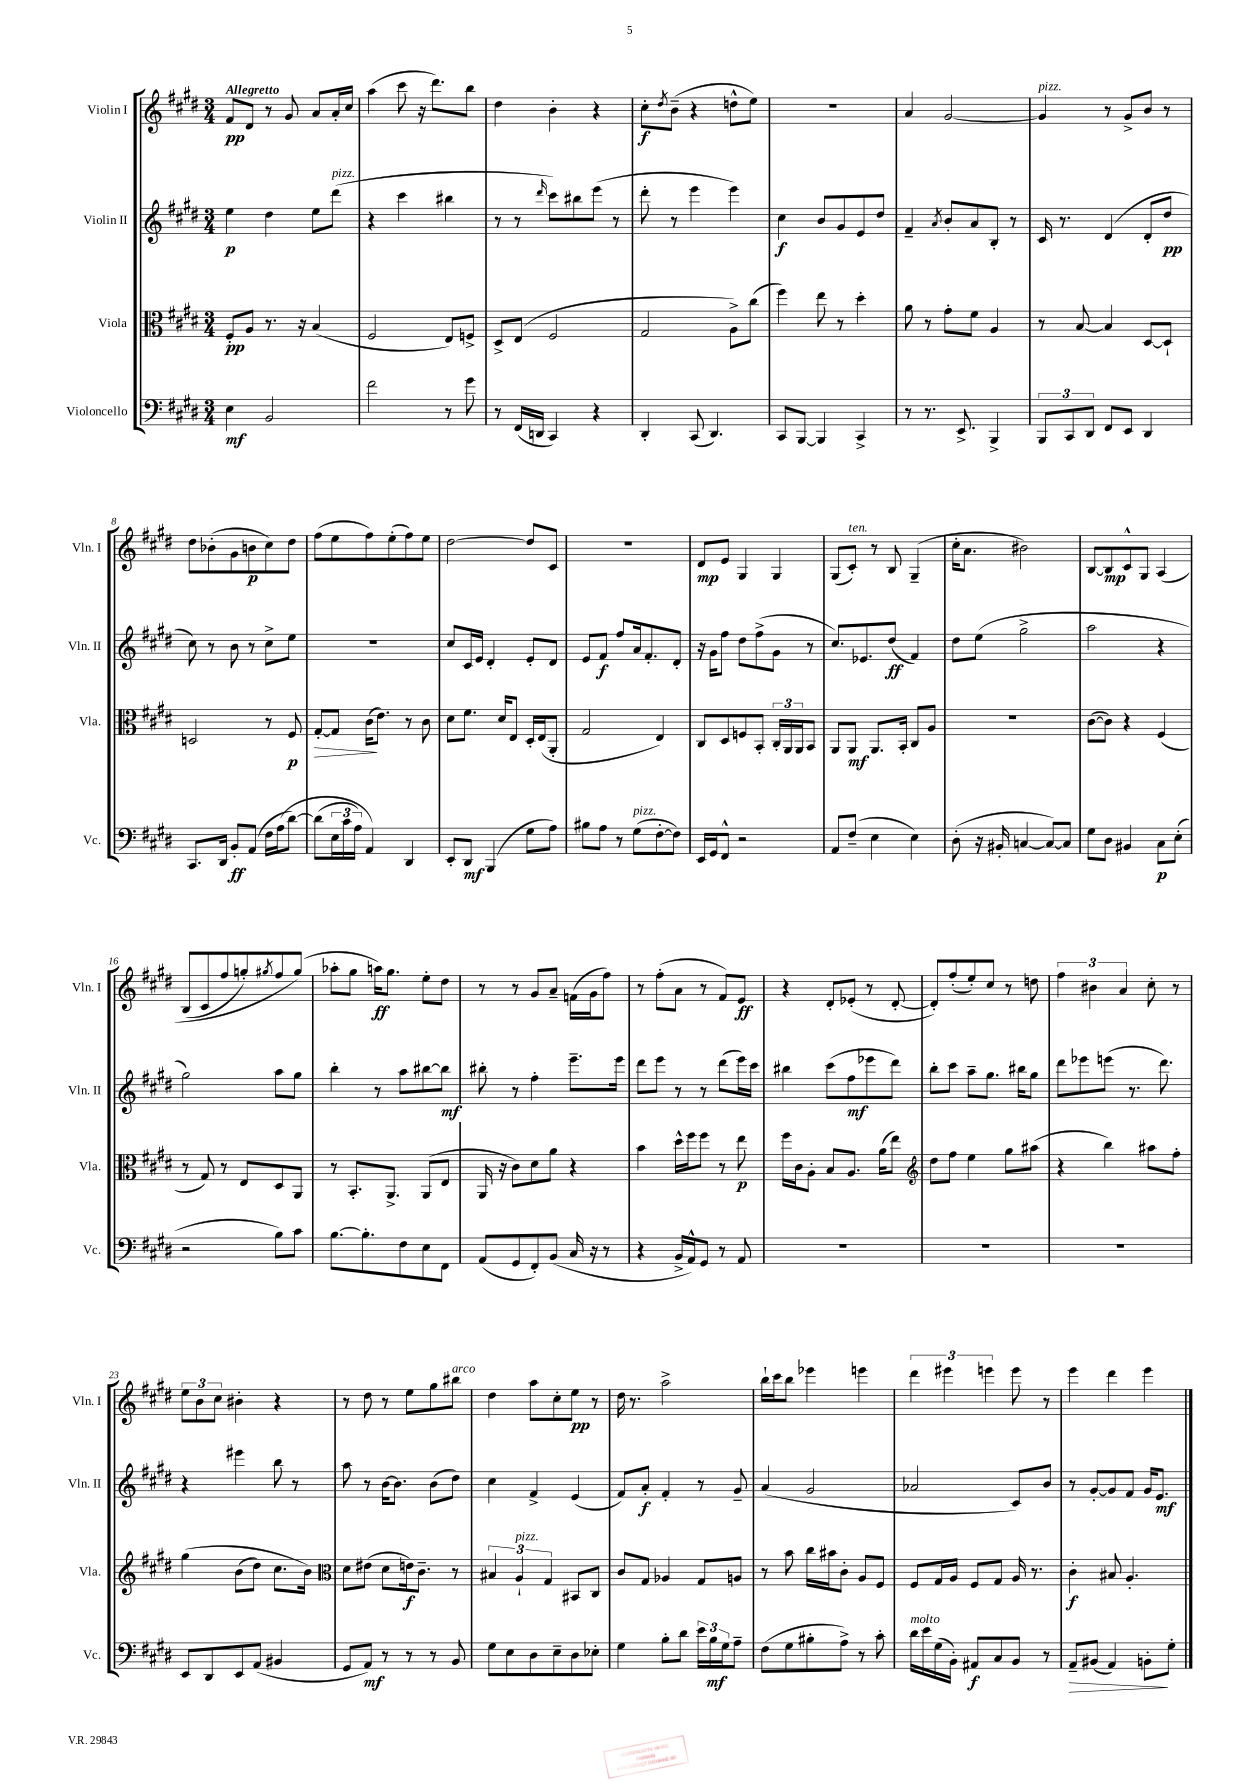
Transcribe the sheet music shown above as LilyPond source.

<<
\new StaffGroup <<
\new Staff = "s0" \with { instrumentName = "Violin I" shortInstrumentName = "Vln. I" } {
    \clef treble \key e \major \numericTimeSignature \time 3/4 \tempo "Allegretto"
    fis'8\pp dis'8 r8 gis'8 a'8 a'16-. cis''16 |
    a''4( cis'''8 r16 dis'''8.) b''8 |
    dis''4 b'4-. r4 |
    cis''8-.\f \acciaccatura { dis''8 } b'8--( r4 d''8-^ e''8) |
    R2. |
    a'4 gis'2~ |
    gis'4^\markup { \italic "pizz." } r8 gis'8-> b'8 r8 |
    dis''8 bes'8-.( gis'8 b'8\p cis''8) dis''8 |
    fis''8( e''8 fis''8) e''8-.( fis''8) e''8 |
    dis''2~ dis''8 cis'8 |
    R2. |
    dis'8\mp e'8 gis4 gis4 |
    gis8( cis'8-.^\markup { \italic "ten." }) r8 b8 gis4--( |
    cis''16-. a'8. bis'2) |
    b8~ b8\mp cis'8-^ gis8 a4\( |
    b8( cis'8 fis''8 g''8-.) \acciaccatura { gis''8 } fis''8 gis''8(\) |
    aes''8-. gis''8 a''16\ff) gis''8. e''8-. dis''8 |
    r8 r8 gis'8 a'8-- f'16( gis'16 fis''8) |
    r8 fis''8-.( a'8 r8 fis'8) e'8\ff |
    r4 dis'8-. ees'8-.( r8 dis'8~-. |
    dis'8-.) fis''8-.( e''8-.) cis''8 r8 d''8 |
    \tuplet 3/2 { fis''4 bis'4 a'4 } cis''8-. r8 |
    \tuplet 3/2 { e''8 b'8 cis''8 } bis'4-. r4 |
    r8 dis''8 r8 e''8 gis''8 bis''8^\markup { \italic "arco" } |
    dis''4 a''8 cis''8-. e''8\pp r8 |
    dis''16 r8. a''2-> |
    b''16-! cis'''16 b''8 ees'''4 e'''4 |
    \tuplet 3/2 { dis'''4 eis'''4 e'''4 } e'''8 r8 |
    e'''4 dis'''4 e'''4 \bar "|." |
}
\new Staff = "s1" \with { instrumentName = "Violin II" shortInstrumentName = "Vln. II" } {
    \clef treble \key e \major \numericTimeSignature \time 3/4
    e''4\p dis''4 e''8 dis'''8^\markup { \italic "pizz." }( |
    r4 cis'''4 bis''4 |
    r8 r8 \grace { dis'''16 } cis'''8) bis''8 e'''8( r8 |
    dis'''8-. r8 e'''4 e'''4) |
    cis''4\f b'8 gis'8 e'8 dis''8 |
    fis'4-- \acciaccatura { a'8 } b'8-. a'8 b8-. r8 |
    cis'16 r8. dis'4( dis'8-. dis''8\pp |
    cis''8) r8 b'8 r8 cis''8-> e''8 |
    R2. |
    cis''8 cis'16 e'16 dis'4-. e'8-. dis'8 |
    e'8 fis'8\f fis''8 a'16 fis'8.-. dis'8-. |
    r16 gis'16 fis''8 dis''8 fis''8->( gis'8 r8 |
    cis''8.) ees'8. dis''8\ff( fis'4) |
    dis''8 e''8( gis''2-> |
    a''2 r4 |
    gis''2) a''8 gis''8 |
    b''4-. r8 a''8 bis''8~ bis''8\mf |
    bis''8-. r8 fis''4-. e'''8.-- e'''16 |
    dis'''8 e'''8 r8 r8 dis'''8( e'''16) cis'''16 |
    bis''4 cis'''8( fis''8\mf ees'''8 dis'''8) |
    b''8-. cis'''8 a''8-- gis''8. bis''16 gis''8 |
    dis'''8 ees'''8 e'''8( r8. dis'''8.) |
    r4 eis'''4 b''8 r8 |
    a''8 r8 b'16~ b'8. b'8( dis''8) |
    cis''4 fis'4-> e'4( |
    fis'8) a'8-.\f fis'4-. r8 gis'8-- |
    a'4( gis'2 |
    aes'2 cis'8) b'8 |
    r8 gis'8~-. gis'8 fis'8 gis'16 e'8.\mf \bar "|." |
}
\new Staff = "s2" \with { instrumentName = "Viola" shortInstrumentName = "Vla." } {
    \clef alto \key e \major \numericTimeSignature \time 3/4
    fis8-.\pp a8 r8. r16 b4( |
    fis2 e8) f8-> |
    dis8-> e8( fis2 |
    gis2 a8->) cis''8( |
    fis''4) e''8 r8 dis''4-. |
    a'8 r8 gis'8-. fis'8 a4 |
    r8 b8~ b4 dis8~ dis8-! |
    d2 r8 fis8\p |
    gis8~-.\> gis8 cis'16\!( e'8.) r8 cis'8 |
    dis'8 fis'8. dis'16 e8 dis16-. e16( a,8-. |
    gis2 e4) |
    cis8 dis8 f8 b,8-. \tuplet 3/2 { cis16-. a,16 a,16 } b,8 |
    a,8 a,8\mf a,8. b,16-. cis8 a8 |
    R2. |
    cis'8~( cis'8) r4 fis4( |
    r8 gis8) r8 e8 dis8 a,8 |
    r8 b,8.-. a,8.-> a,8( e8 |
    a,16 r16 cis'8) dis'8 a'8 r4 |
    b'4 dis''16-^ fis''16 fis''8 r8 e''8\p |
    fis''16 cis'16 a8-. b8 a8. a'16( e''8) |
    \clef treble dis''8 fis''8 e''4 gis''8 ais''8( |
    r4 b''4) ais''8 fis''8-. |
    gis''4\( b'8( dis''8) cis''8. b'16\) |
    \clef alto dis'8 eis'8( dis'8 e'16\f) cis'8.-- r8 |
    \tuplet 3/2 { bis4 a4-!^\markup { \italic "pizz." } gis4 } bis,8 cis8 |
    cis'8 gis8 aes4 gis8 a8 |
    r8 b'8 cis''16 bis'16 cis'8-. a8 fis8 |
    fis8 gis16 a16 fis8 gis8 a16 r8. |
    cis'4-.\f bis8 a4.-. \bar "|." |
}
\new Staff = "s3" \with { instrumentName = "Violoncello" shortInstrumentName = "Vc." } {
    \clef bass \key e \major \numericTimeSignature \time 3/4
    e4\mf b,2 |
    fis'2 r8 gis'8 |
    r8 fis,16( d,16 cis,4) r4 |
    dis,4-. cis,8( dis,4.) |
    cis,8 b,,8~ b,,4 cis,4-> |
    r8 r8. e,8.-> b,,4-> |
    \tuplet 3/2 { b,,8 cis,8 dis,8 } fis,8 e,8 dis,4 |
    cis,8. dis,16 b,8-.\ff a,8( fis16 a16\( dis'8~) |
    dis'8( \tuplet 3/2 { e16 cis'16 a16) } a,4\) dis,4 |
    e,8-. dis,8\mf b,,4( gis8 a8) |
    bis8 a8 r8 gis8^\markup { \italic "pizz." }( fis8~-. fis8) |
    e,16 gis,16 fis,8-^ r2 |
    a,8 fis8--( e4 e4) |
    dis8-.( r16 bis,16-. c4~ c8~) c8 |
    gis8 dis8 bis,4 cis8\p e8-.( |
    r2 b8) cis'8 |
    b8.~ b8.-. fis8 e8 fis,8 |
    a,8( gis,8 fis,8-.) b,8( cis16 r16 r8 |
    r4 b,16-> a,16-^) gis,8 r8 a,8 |
    R2. |
    R2. |
    R2. |
    e,8 dis,8 e,8 a,8( bis,4 |
    gis,8 a,8\mf) r8 r8 r8 b,8 |
    gis8 e8 dis8 e8-- dis8 ees8-. |
    gis4 b8-. dis'8 \tuplet 3/2 { e'16 b16\mf gis16 } a8-- |
    fis8( gis8 bis8-. a8->) r8 cis'8-. |
    dis'16^\markup { \italic "molto" } e'16 gis16( b,16-.) ais,8\f cis8 b,8 r8 |
    a,8--\> bis,8( a,4) b,8-.\! gis8-. \bar "|." |
}
>>
>>
